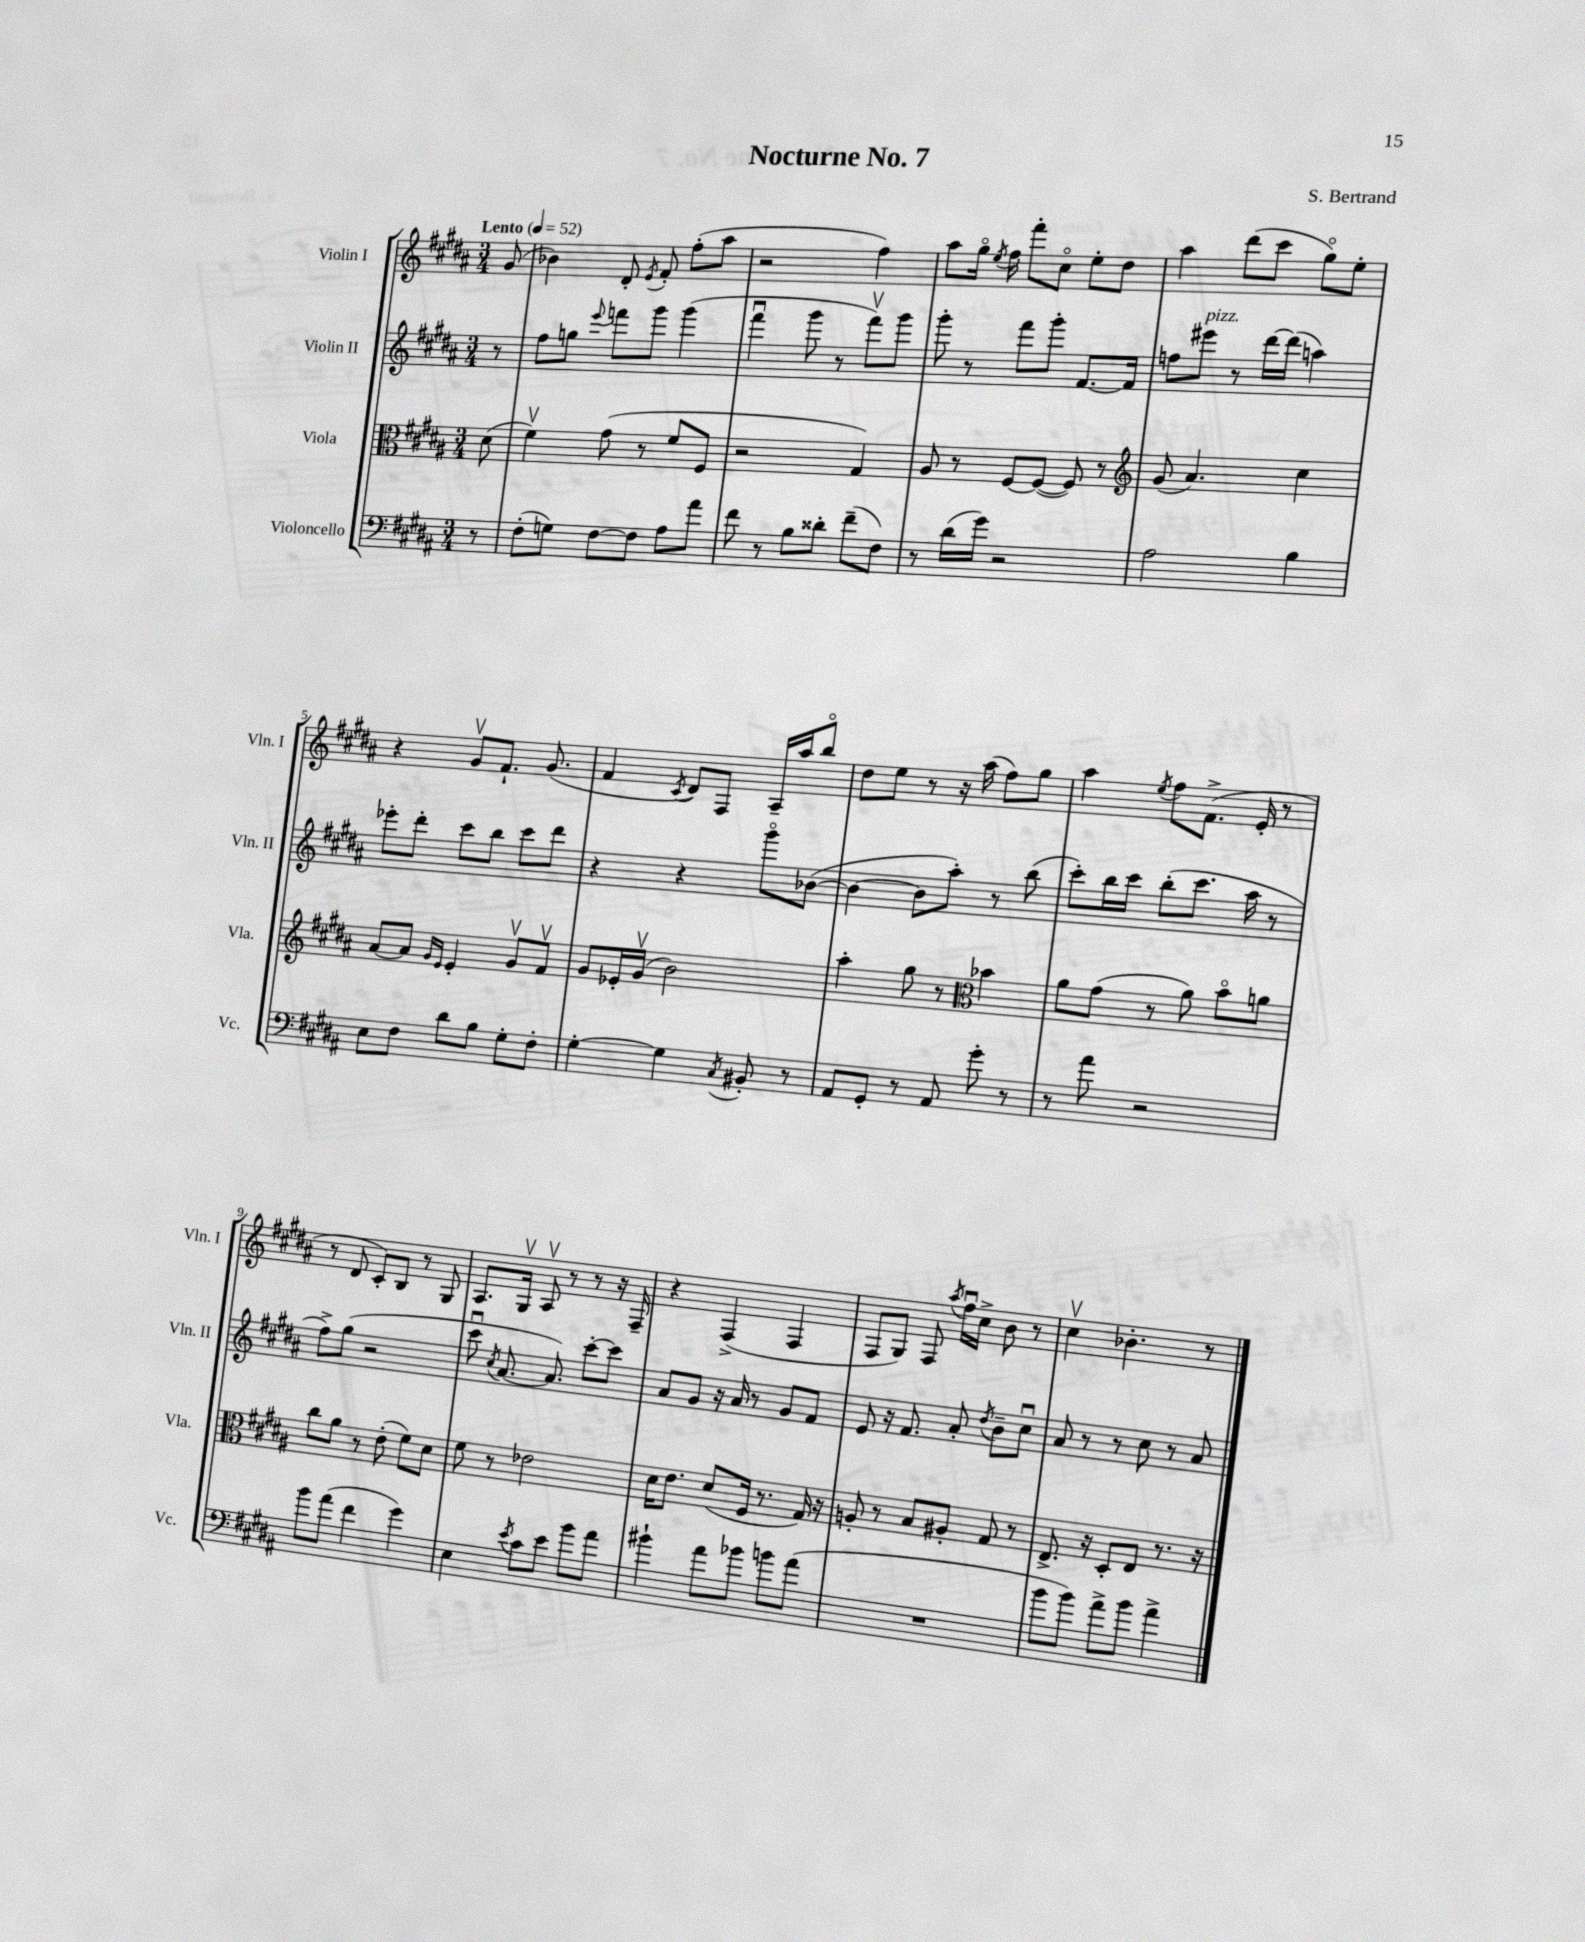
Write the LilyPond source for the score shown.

\header { title = "Nocturne No. 7" composer = "S. Bertrand" }
<<
\new StaffGroup <<
\new Staff = "s0" \with { instrumentName = "Violin I" shortInstrumentName = "Vln. I" } {
    \clef treble \key b \major \numericTimeSignature \time 3/4 \partial 8 \tempo "Lento" 4 = 52
    \autoBeamOff gis'8( |
    bes'4) dis'8-. \acciaccatura { e'8 } fis'8-. fis''8[-.( ais''8] |
    r2 fis''4) |
    ais''8[ gis''16]\flageolet \acciaccatura { e''8 } fis''16 fis'''8[-. cis''8]\flageolet e''8[-. dis''8] |
    ais''4 dis'''8[( cis'''8] gis''8[\flageolet) e''8]-. |
    r4 gis'8[\upbow fis'8.]-! gis'8.( |
    fis'4 \acciaccatura { cis'8 } dis'8[) fis8] ais16[-- ais''16 b''8]\flageolet |
    dis''8[ e''8] r8 r16 ais''16( fis''8[) gis''8] |
    ais''4 \acciaccatura { e''8 } fis''8[ fis'8.]->( e'16-. r8 |
    r8 dis'8 cis'8[-.) b8] r8 gis8 |
    ais8.[ gis16]\upbow ais8\upbow r8 r8 r16 fis16-- |
    r4 fis4->( fis4 |
    fis8[ gis8]) fis8 \acciaccatura { ais''8 } fis''16[\downbow cis''16]-> b'8 r8 |
    cis''4\upbow bes'4.-. r8 \bar "|." |
}
\new Staff = "s1" \with { instrumentName = "Violin II" shortInstrumentName = "Vln. II" } {
    \clef treble \key b \major \numericTimeSignature \time 3/4 \partial 8
    \autoBeamOff r8 |
    fis''8[ g''8] \appoggiatura { e'''8 } f'''8[ gis'''8] gis'''4( |
    fis'''4\downbow gis'''8 r8 fis'''8[\upbow) gis'''8] |
    gis'''8-. r8 fis'''8[ gis'''8]-. fis'8.[~ fis'16] |
    f''8[ eis'''8]^\markup { \italic "pizz." } r8 dis'''16[~ dis'''16]( a''4) |
    ees'''8[-. dis'''8]-. cis'''8[ b''8] cis'''8[ dis'''8] |
    r4 r4 gis'''8[\flageolet bes'8]~( |
    bes'4~ bes'8[ ais''8]-.) r8 b''8( |
    cis'''8[-.) b''16 cis'''16] b''8[-.( cis'''8.] ais''16 r8 |
    fis''8[->) gis''8]( r2 |
    cis'''8\downbow \acciaccatura { cis''8 } ais'8.~ ais'8.) cis'''8[~-. cis'''8] |
    ais'8[ gis'8] r16 ais'16 r8 gis'8[ fis'8] |
    e'8 r16 fis'8. ais'8-. \acciaccatura { dis''8 } b'8[-- cis''8]\downbow |
    ais'8 r8 r8 cis''8 r8 ais'8 \bar "|." |
}
\new Staff = "s2" \with { instrumentName = "Viola" shortInstrumentName = "Vla." } {
    \clef alto \key b \major \numericTimeSignature \time 3/4 \partial 8
    \autoBeamOff dis'8( |
    fis'4\upbow) gis'8( r8 fis'8[ fis8] |
    r2 gis4) |
    ais8 r8 fis8[~ fis8]~( fis8) r8 |
    \clef treble gis'8( ais'4.) cis''4 |
    ais'8[~ ais'8] \grace { gis'16[ e'16] } e'4-. gis'8[\upbow fis'8]\upbow |
    gis'8[ ees'16-. gis'16]\upbow( b'2) |
    ais''4-. gis''8 r8 \clef alto bes'4 |
    ais'8[ gis'8]( r8 ais'8) b'8[\flageolet a'8] |
    cis''8[ ais'8] r8 e'8-.( fis'8[) dis'8] |
    fis'8 r8 ees'2 |
    dis'16[ e'8.] dis'8[( fis16] r8. gis16) r16 |
    a8-. r8 b8[ ais8]-. gis8 r8 |
    e8.-> r16 dis8[-. e8] r8. r16 \bar "|." |
}
\new Staff = "s3" \with { instrumentName = "Violoncello" shortInstrumentName = "Vc." } {
    \clef bass \key b \major \numericTimeSignature \time 3/4 \partial 8
    \autoBeamOff r8 |
    fis8[-.( g8]) fis8[~ fis8] ais8[ ais'8] |
    fis'8 r8 b8[ disis'8]-. fis'8[--( fis8]) |
    r8 dis'16[( gis'16]) r2 |
    ais2 b4 |
    e8[ fis8] dis'8[ b8] gis8[-. fis8]-. |
    gis4~-. gis4 \acciaccatura { cis8 } bis,8-. r8 |
    ais,8[ gis,8]-. r8 ais,8 gis'8-. r8 |
    r8 ais'8 r2 |
    b'8[ ais'8]( fis'4 gis'4) |
    e4 \acciaccatura { e'8 } cis'8[ e'8] b'8[ ais'8] |
    bis'4-! ais'8[ bes'8] b'8[ ais'8]( |
    R2. |
    b'8[ b'8]) ais'8[-> b'8] ais'4-> \bar "|." |
}
>>
>>
